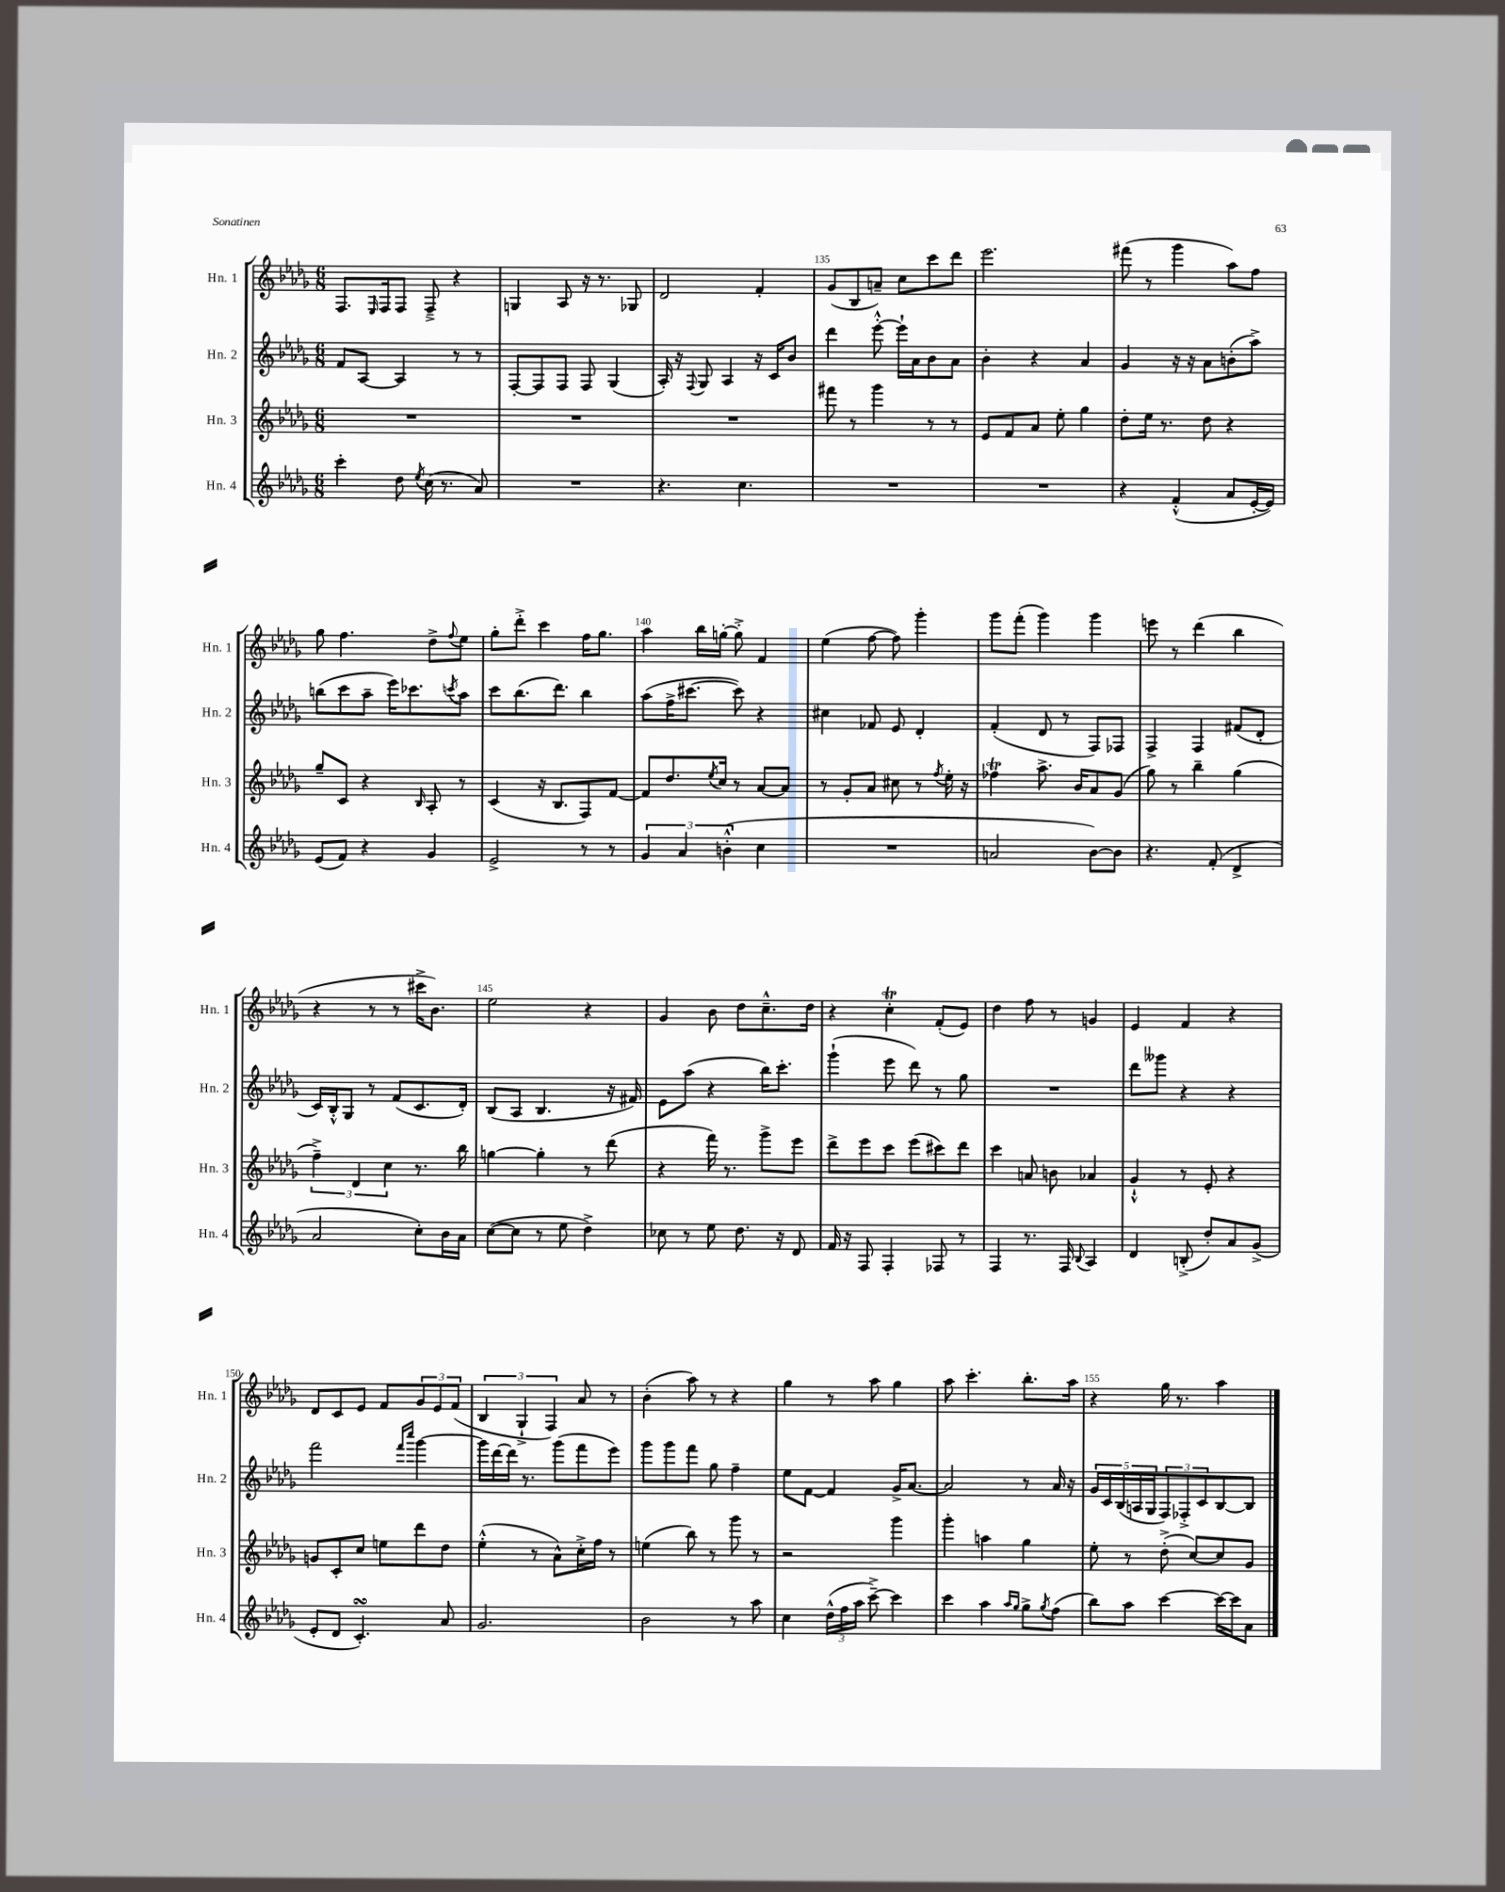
<<
\new StaffGroup <<
\new Staff = "s0" \with { instrumentName = "Hn. 1" shortInstrumentName = "Hn. 1" } {
    \clef treble \key des \major \numericTimeSignature \time 6/8
    f8. \grace { ees16 } f16 f8 f8---> r4 |
    g4 aes8 r16 r8. ges8 |
    des'2 f'4-. |
    ges'8( bes8 a'8--) c''8 c'''8 des'''8 |
    ees'''2. |
    fis'''8( r8 ges'''4 aes''8) f''8 |
    ges''8 f''4. des''8-> \appoggiatura { f''8 } ees''8 |
    ges''8-. des'''8-.-> c'''4 f''16 ges''8. |
    aes''4 bes''16 g''16~-. g''8-.-> f'4 |
    ees''4( f''8~ f''8) ges'''4-. |
    ges'''8 f'''8-.( ges'''4) ges'''4 |
    e'''8 r8 des'''4( bes''4 |
    r4 r8 r8 cis'''16-> bes'8.) |
    ees''2 r4 |
    ges'4 bes'8 des''8 c''8.---^ des''16 |
    r4 c''4-.\trill f'8-.( ees'8) |
    des''4 f''8 r8 g'4 |
    ees'4 f'4 r4 |
    des'8 c'8 ees'8 f'8 \tuplet 3/2 { ges'8 ees'8 f'8( } |
    \tuplet 3/2 { bes4 ges4-!-> f4) } aes'8 r8 |
    bes'4-.( aes''8) r8 r4 |
    ges''4 r8 aes''8 ges''4 |
    aes''8 c'''4.-. bes''8.-. aes''16 |
    r4 ges''16 r8. aes''4 \bar "|." |
}
\new Staff = "s1" \with { instrumentName = "Hn. 2" shortInstrumentName = "Hn. 2" } {
    \clef treble \key des \major \numericTimeSignature \time 6/8
    f'8 aes8~ aes4 r8 r8 |
    f8~-. f8 f8 f8 ges4( |
    aes16-.) r16 \appoggiatura { f8 } ges8 aes4 r16 c'16 bes'8 |
    des'''4 ees'''8~-.-^ ees'''16-! aes'16 bes'8 aes'8 |
    bes'4-. r4 aes'4 |
    ges'4 r16 r16 aes'8 b'8-.( aes''8->) |
    b''8( c'''8 aes''8-- ees'''16) ces'''8. \acciaccatura { c'''8 } aes''8 |
    c'''8 bes''8.( des'''8.) bes''4 |
    aes''8( f''16-> cis'''8.~ cis'''8) r4 |
    cis''4 fes'8 ees'8 des'4-. |
    f'4-.( des'8 r8 f8) fes8 |
    f4-> f4 fis'8( des'8-. |
    c'16) bes16-.-^ ges8 r8 f'8( c'8. des'16-.) |
    bes8( aes8 bes4. r16 fis'16) |
    ees'8 aes''8( r4 bes''16) c'''8.-. |
    ges'''4-!( ees'''8 des'''8) r8 ges''8 |
    R2. |
    des'''8 geses'''8 r4 r4 |
    f'''2 \grace { f'''16 c''''16 } ges'''4~ |
    ges'''16 des'''16~ des'''16 r8. ges'''8( f'''8 ees'''8) |
    ges'''8 ges'''8 f'''8 ges''8 f''4-- |
    ees''8 f'8~ f'4 ges'16-> aes'8.~ |
    aes'2 r8 aes'16 r16 |
    \tuplet 5/4 { ges'16 c'16 bes16( a16 ges16 } \tuplet 3/2 { f8) fes8-.-> c'8 } bes8~ bes8 \bar "|." |
}
\new Staff = "s2" \with { instrumentName = "Hn. 3" shortInstrumentName = "Hn. 3" } {
    \clef treble \key des \major \numericTimeSignature \time 6/8
    R2. |
    R2. |
    R2. |
    fis'''8 r8 ges'''4 r8 r8 |
    ees'8 f'8 aes'8 ees''8-. ges''4 |
    des''8-. ees''16 r8. des''8 r4 |
    ges''8-- c'8 r4 \grace { bes16 } aes8-. r8 |
    c'4( r16 bes8. f8) f'8~ |
    f'8 des''8. \acciaccatura { ees''8 } c''16 r8 aes'8~ aes'8 |
    r8 ges'8-. aes'8 cis''8 r8 \acciaccatura { f''8 } ees''16-. r16 |
    fes''4\trill aes''8.-> bes'16 aes'8 ges'8( |
    ges''8) r8 bes''4-- ges''4( |
    \tuplet 3/2 { f''4--->) des'4 c''4 } r8. bes''16 |
    g''4~ g''4-. r8 des'''8( |
    r4 f'''16) r8. ges'''8-> ees'''8 |
    des'''8-> ees'''8 c'''8 ees'''8( cis'''8) des'''8 |
    c'''4 a'8 b'8 aes'4 |
    ges'4-!-^ r8 ees'8-. r4 |
    g'8 c'8-. c''8 e''8 des'''8 des''8 |
    ees''4-.-^( r8 aes'8-^) c''16-.-> f''16 r8 |
    e''4( bes''8) r8 ges'''8 r8 |
    r2 ges'''4 |
    ges'''4-. a''4 ges''4 |
    ees''8-. r8 des''8-.->( c''8~) c''8 ges'8 \bar "|." |
}
\new Staff = "s3" \with { instrumentName = "Hn. 4" shortInstrumentName = "Hn. 4" } {
    \clef treble \key des \major \numericTimeSignature \time 6/8
    c'''4-. des''8 \acciaccatura { ees''8 } c''16( r8. aes'8) |
    R2. |
    r4. c''4. |
    R2. |
    R2. |
    r4 f'4-.-^( aes'8 ees'16~-. ees'16) |
    ees'8( f'8) r4 ges'4 |
    ees'2-> r8 r8 |
    \tuplet 3/2 { ges'4 aes'4 b'4-.-^( } c''4 |
    R2. |
    a'2 bes'8~) bes'8 |
    r4. f'8-.( des'4-> |
    aes'2 c''8-.) bes'16 aes'16 |
    c''8~( c''8 r8 ees''8 des''4->) |
    ces''8 r8 ees''8 des''8. r16 des'8 |
    f'16 r16 f8 f4-. fes8 r8 |
    f4 r8. f16 \appoggiatura { bes8 } aes4 |
    des'4 b8-.->( des''8-.) aes'8 ges'8->( |
    ees'8-. des'8 c'4.-.\turn) aes'8 |
    ges'2. |
    bes'2 r8 aes''8 |
    c''4 \tuplet 3/2 { des''16-^( f''16 aes''16 } c'''8~--->) c'''4 |
    c'''4 aes''4 \grace { aes''16 ges''16 } ges''8-> \acciaccatura { ges''8 } f''8( |
    bes''8) aes''8 c'''4~ c'''16~ c'''16 aes'8 \bar "|." |
}
>>
>>
\layout { \context { \Score currentBarNumber = #132 \override BarNumber.break-visibility = ##(#f #t #t) barNumberVisibility = #(every-nth-bar-number-visible 5) } }
